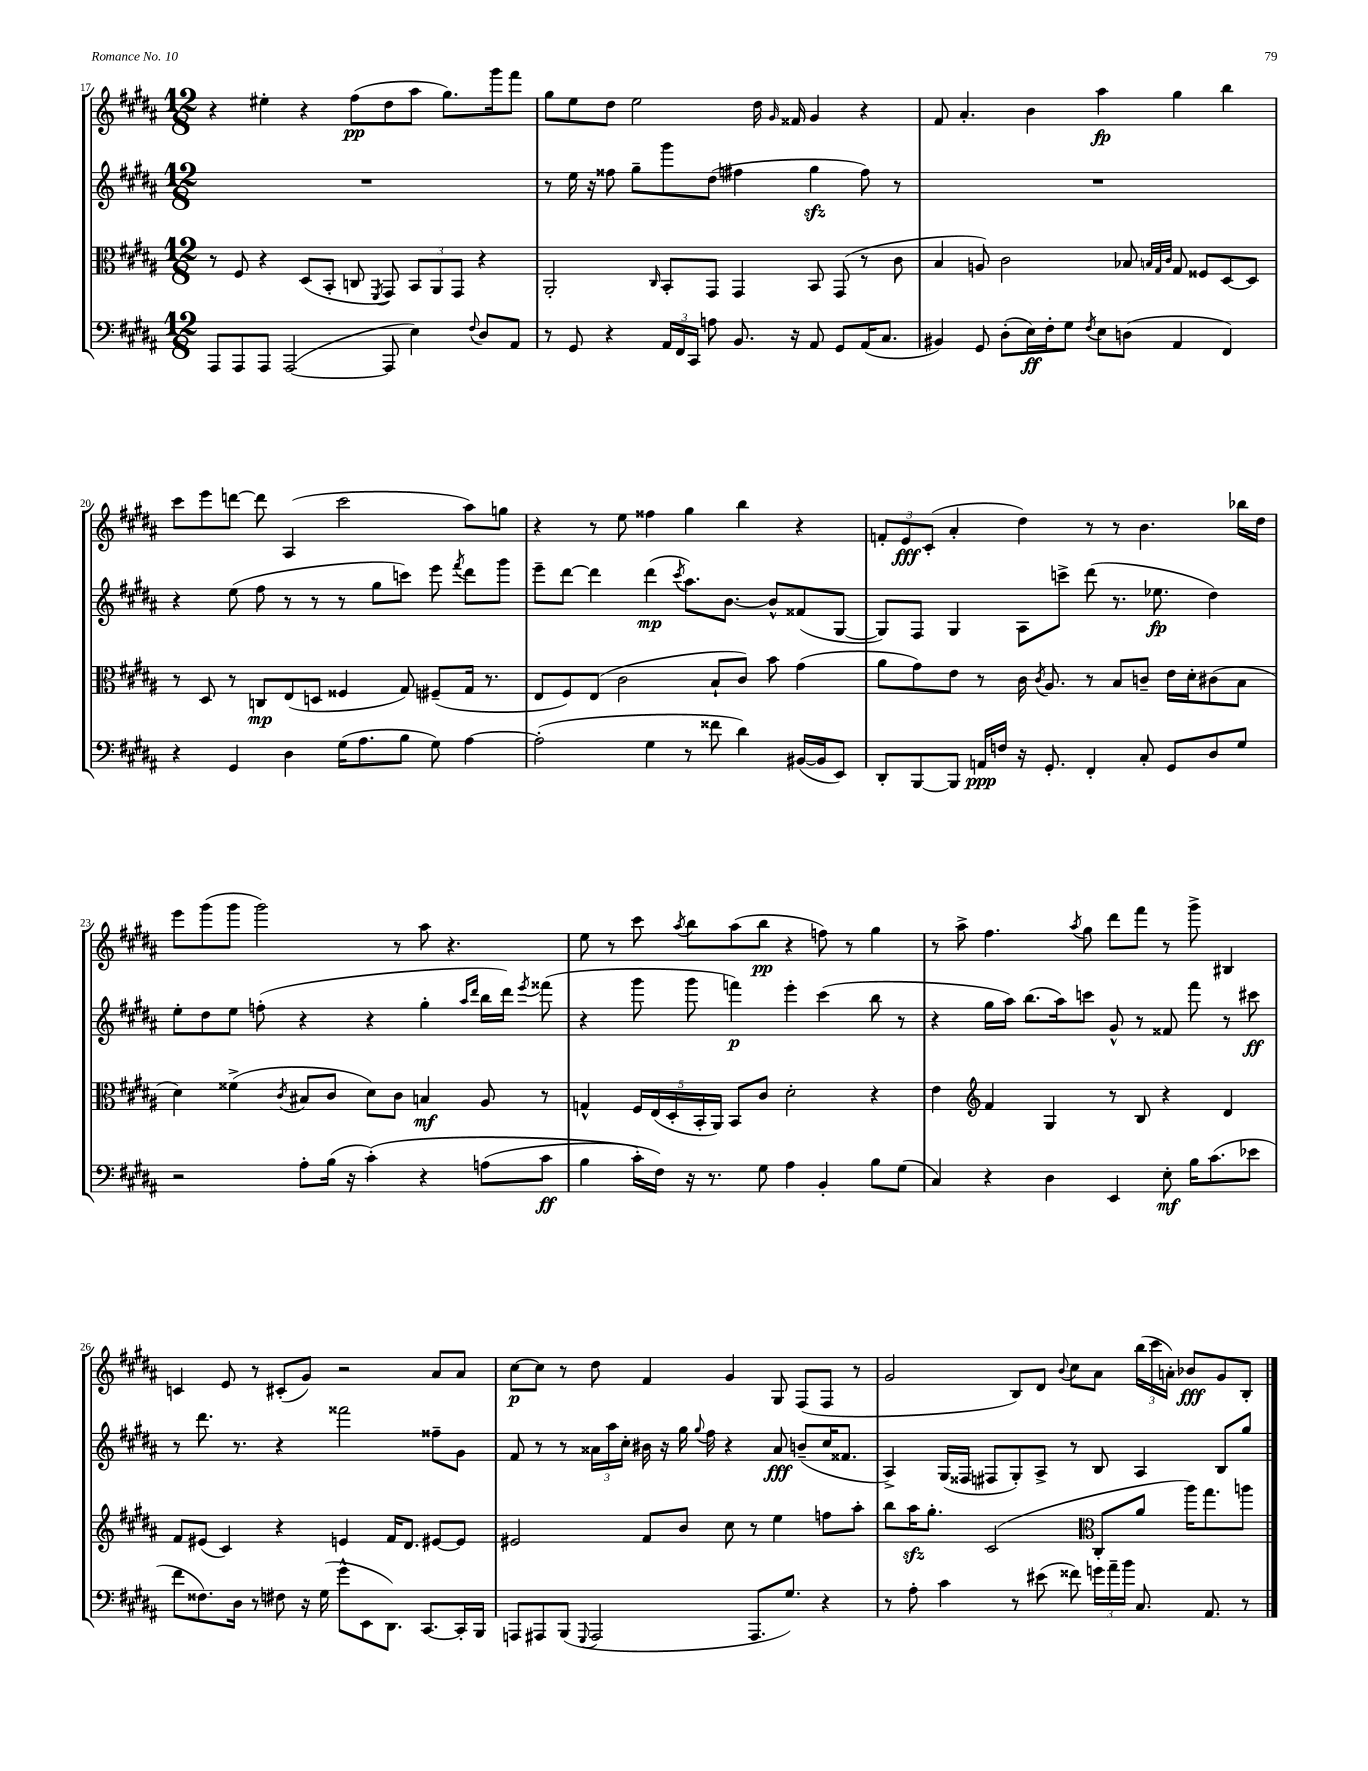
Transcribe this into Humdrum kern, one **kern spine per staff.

**kern	**dynam	**kern	**dynam	**kern	**dynam	**kern	**dynam
*part4	*part4	*part3	*part3	*part2	*part2	*part1	*part1
*staff4	*staff4	*staff3	*staff3	*staff2	*staff2	*staff1	*staff1
*clefF4	*	*clefC3	*	*clefG2	*	*clefG2	*
*k[f#c#g#d#a#]	*	*k[f#c#g#d#a#]	*	*k[f#c#g#d#a#]	*	*k[f#c#g#d#a#]	*
*M12/8	*	*M12/8	*	*M12/8	*	*M12/8	*
=17	=17	=17	=17	=17	=17	=17	=17
8AAA#/L	.	8r	.	1.r	.	4r	.
8AAA#/	.	8F#/	.	.	.	.	.
8AAA#/J	.	4r	.	.	.	4ee#X'\	.
([2AAA#/	.	.	.	.	.	.	.
.	.	(8D#/L	.	.	.	4r	.
.	.	8BB'/J	.	.	.	.	.
.	.	8Cn/	.	.	.	(8ff#\L	pp
.	.	8qFF#/	.	.	.	.	.
8AAA#/]	.	8GG#/)	.	.	.	8dd#\	.
4E\)	.	12BB/L	.	.	.	8aa#\J	.
.	.	12AA#/	.	.	.	.	.
.	.	.	.	.	.	8.gg#\L)	.
.	.	12GG#/J	.	.	.	.	.
8qqF#/	.	.	.	.	.	.	.
8D#/L	.	4r	.	.	.	.	.
.	.	.	.	.	.	16ggg#\k	.
8AA#/J	.	.	.	.	.	8fff#\J	.
=18	=18	=18	=18	=18	=18	=18	=18
8r	.	2AA#'/	.	8r	.	8gg#\L	.
8GG#/	.	.	.	16ee\	.	8ee\	.
.	.	.	.	16r	.	.	.
4r	.	.	.	8ff##X\	.	8dd#\J	.
.	.	.	.	8gg#~\L	.	2ee\	.
.	.	16qqC#/	.	.	.	.	.
24AA#/LL	.	8BB'/L	.	8ggg#\	.	.	.
24FF#/	.	.	.	.	.	.	.
24CC#/JJ	.	.	.	.	.	.	.
8An\	.	8GG#/J	.	(8dd#\J	.	.	.
8.BB/	.	4GG#/	.	4ff#X\	.	.	.
.	.	.	.	.	.	16dd#\	.
.	.	.	.	.	.	16qqg#/	.
16r	.	.	.	.	.	16f##X/	.
8AA#/	.	8BB/	.	4gg#zz\	.	4g#/	.
8GG#/L	.	(8GG#/	.	.	.	.	.
(16AA#/K	.	8r	.	8ff#\)	.	4r	.
8.C#/J	.	.	.	.	.	.	.
.	.	8c#\	.	8r	.	.	.
=19	=19	=19	=19	=19	=19	=19	=19
4BB#X/)	.	4B/	.	1.r	.	8f#/	.
.	.	.	.	.	.	4.a#'/	.
8GG#/	.	8An/)	.	.	.	.	.
(8D#'\L	.	2c#\	.	.	.	.	.
16E\L)	ff	.	.	.	.	4b\	.
16F#'\J	.	.	.	.	.	.	.
8G#\J	.	.	.	.	.	.	.
8qF#/	.	.	.	.	.	.	.
8E\L	.	.	.	.	.	4aa#\	fp
(8Dn\J	.	8B-X/	.	.	.	.	.
.	.	32qqBn/LLL	.	.	.	.	.
.	.	32qqG#/	.	.	.	.	.
.	.	32qqc#/JJJ	.	.	.	.	.
4AA#/	.	8G#/	.	.	.	4gg#\	.
.	.	8F##X/L	.	.	.	.	.
4FF#/)	.	[8D#/	.	.	.	4bb\	.
.	.	8D#/J]	.	.	.	.	.
!!LO:LB:g=z
=20	=20	=20	=20	=20	=20	=20	=20
4r	.	8r	.	4r	.	8ccc#\L	.
.	.	8D#/	.	.	.	8eee\	.
4GG#/	.	8r	.	(8ee\	.	[8dddn\J	.
.	.	8Cn/L	mp	8ff#\	.	8ddd\]	.
4D#\	.	(8E/	.	8r	.	(4A#/	.
.	.	8Dn/J	.	8r	.	.	.
(16G#\KL	.	4F##X/	.	8r	.	2ccc#\	.
8.A#\	.	.	.	.	.	.	.
.	.	.	.	8gg#\L	.	.	.
8B\J	.	8G#/)	.	8cccn\J)	.	.	.
8G#\)	.	(8F#X~/L	.	8eee\	.	.	.
.	.	.	.	8qfff#/	.	.	.
[4A#\	.	16G#/Jk	.	8ddd#\L	.	8aa#\L)	.
.	.	8.r	.	.	.	.	.
.	.	.	.	8ggg#\J	.	8ggn\J	.
=21	=21	=21	=21	=21	=21	=21	=21
(2A#'\]	.	8E/L	.	8eee~\L	.	4r	.
.	.	8F#/)	.	[8ddd#\J	.	.	.
.	.	(8E/J	.	4ddd#\]	.	8r	.
.	.	2c#\	.	.	.	8ee\	.
4G#\	.	.	.	(4ddd#\	mp	4ff##X\	.
.	.	.	.	8qccc#/	.	.	.
8r	.	.	.	8.aa#\L)	.	4gg#\	.
8f##X\	.	8B`/L	.	.	.	.	.
.	.	.	.	[8.b\J	.	.	.
4d#\)	.	8c#/J)	.	.	.	4bb\	.
.	.	8b\	.	8b^^/L]	.	.	.
([16BB#X/LL	.	(4g#\	.	(8f##X/	.	4r	.
16BB#/J]	.	.	.	.	.	.	.
8EE/J)	.	.	.	[8G#/J	.	.	.
=22	=22	=22	=22	=22	=22	=22	=22
8DD#'/L	.	8a#\L	.	8G#/L])	.	12fn'/L	.
.	.	.	.	.	.	12e/	fff
[8BBB/	.	8g#\)	.	8F#/J	.	.	.
.	.	.	.	.	.	(12c#'/J	.
8BBB/J]	.	8e\J	.	4G#/	.	4a#'/	.
16AAn/LL	ppp	8r	.	.	.	.	.
16Fn/JJ	.	.	.	.	.	.	.
16r	.	16c#\	.	8A#\L	.	4dd#\)	.
.	.	8qc#/	.	.	.	.	.
8.GG#'/	.	8.A#/	.	.	.	.	.
.	.	.	.	8cccn^\J	.	.	.
4FF#'/	.	8r	.	(8ddd#\	.	8r	.
.	.	8B/L	.	8.r	.	8r	.
8C#'/	.	8cn~/J	.	.	.	4.b\	.
.	.	.	.	8.ee-X\	fp	.	.
8GG#/L	.	16e\LL	.	.	.	.	.
.	.	16d#'\J	.	.	.	.	.
8D#/	.	(8c#X\	.	4dd#\)	.	.	.
8G#/J	.	8B\J	.	.	.	16bb-X\LL	.
.	.	.	.	.	.	16dd#\JJ	.
!!LO:LB:g=z
=23	=23	=23	=23	=23	=23	=23	=23
2r	.	4d#\)	.	8ee'\L	.	8eee\L	.
.	.	.	.	8dd#\	.	(8ggg#\	.
.	.	(4f##X^\	.	8ee\J	.	8ggg#\J	.
.	.	.	.	(8ffn'\	.	2ggg#\)	.
.	.	8qc#/	.	.	.	.	.
8A#'\L	.	8B#X/L	.	4r	.	.	.
(16B\Jk	.	8c#/J	.	.	.	.	.
16r	.	.	.	.	.	.	.
(4c#'\)	.	8d#\L)	.	4r	.	.	.
.	.	8c#\J	.	.	.	8r	.
4r	.	4Bn/	mf	4gg#'\	.	8aa#\	.
.	.	.	.	.	.	4.r	.
.	.	.	.	16qqaa#/LL	.	.	.
.	.	.	.	16qqddd#/JJ	.	.	.
(8An\L	.	8A#/	.	16bb\LL	.	.	.
.	.	.	.	16ddd#\JJ)	.	.	.
.	.	.	.	8qeee/	.	.	.
8c#\J	ff	8r	.	(8fff##X\	.	.	.
=24	=24	=24	=24	=24	=24	=24	=24
4B\	.	4Gn^^/	.	4r	.	8ee\	.
.	.	.	.	.	.	8r	.
16c#'\LL)	.	20F#/LL	.	8ggg#\	.	8ccc#\	.
.	.	(20E/	.	.	.	.	.
16F#\JJ)	.	.	.	.	.	.	.
.	.	20D#'/	.	.	.	.	.
.	.	.	.	.	.	8qaa#/	.
16r	.	.	.	8ggg#\	.	8bb\L	.
.	.	20BB'/	.	.	.	.	.
8.r	.	.	.	.	.	.	.
.	.	20AA#/JJ)	.	.	.	.	.
.	.	8BB/L	.	4fffn\)	p	(8aa#\	.
8G#\	.	8c#/J	.	.	.	8bb\J	pp
4A#\	.	2d#'\	.	4eee'\	.	4r	.
4BB'/	.	.	.	(4ccc#\	.	8ffn\)	.
.	.	.	.	.	.	8r	.
8B\L	.	4r	.	8bb\	.	4gg#\	.
(8G#\J	.	.	.	8r	.	.	.
=25	=25	=25	=25	=25	=25	=25	=25
4C#/)	.	4e\	.	4r	.	8r	.
.	.	.	.	.	.	8aa#^\	.
*	*	*clefG2	*	*	*	*	*
4r	.	4f#/	.	16gg#\LL	.	4.ff#\	.
.	.	.	.	16aa#\JJ)	.	.	.
.	.	.	.	(8.bb\L	.	.	.
4D#\	.	4G#/	.	.	.	.	.
.	.	.	.	16aa#\k)	.	.	.
.	.	.	.	.	.	8qaa#/	.
.	.	.	.	8cccn\J	.	8gg#\	.
4EE/	.	8r	.	8g#^^/	.	8ddd#\L	.
.	.	8B/	.	8r	.	8fff#\J	.
8E'\	mf	4r	.	8f##X/	.	8r	.
16B\KL	.	.	.	8fff#\	.	8ggg#^\	.
(8.c#\	.	.	.	.	.	.	.
.	.	4d#/	.	8r	.	4B#X/	.
8e-X\J	.	.	.	8ccc#X\	ff	.	.
!!LO:LB:g=z
=26	=26	=26	=26	=26	=26	=26	=26
8f#\L	.	8f#/L	.	8r	.	4cn/	.
8.F##X\)	.	(8e#X/J	.	8.ddd#\	.	.	.
.	.	4c#/)	.	.	.	8e/	.
16D#\Jk	.	.	.	8.r	.	.	.
8r	.	.	.	.	.	8r	.
8F#X\	.	4r	.	4r	.	(8c#X'/L	.
16r	.	.	.	.	.	8g#/J)	.
(16G#\	.	.	.	.	.	.	.
8g#^^\L	.	4en/	.	2fff##X\	.	2r	.
8EE\	.	.	.	.	.	.	.
8.DD#\J)	.	16f#/KL	.	.	.	.	.
.	.	8.d#/J	.	.	.	.	.
[8.CC#/L	.	.	.	.	.	.	.
.	.	[8e#X/L	.	8ff##X~\L	.	8a#/L	.
16CC#'/L]	.	8e#/J]	.	8g#\J	.	8a#/J	.
16BBB/JJ	.	.	.	.	.	.	.
=27	=27	=27	=27	=27	=27	=27	=27
8AAAn/L	.	2e#X/	.	8f#/	.	[8cc#\L	p
8AAA#X/	.	.	.	8r	.	8cc#\J]	.
(8BBB/J	.	.	.	8r	.	8r	.
8qqGGG#/	.	.	.	.	.	.	.
2AAA#/	.	.	.	24a##X\LL	.	8dd#\	.
.	.	.	.	24aa#\	.	.	.
.	.	.	.	24cc#'\JJ	.	.	.
.	.	8f#/L	.	16b#X\	.	4f#/	.
.	.	.	.	16r	.	.	.
.	.	8b/J	.	16gg#\	.	.	.
.	.	.	.	8qqgg#/	.	.	.
.	.	.	.	16ff#\	.	.	.
.	.	8cc#\	.	4r	.	4g#/	.
8.AAA#/L	.	8r	.	.	.	.	.
.	.	4ee\	.	8a##/	fff	8G#/	.
8.G#/J)	.	.	.	.	.	.	.
.	.	.	.	(8bn~/L	.	(8F#/L	.
4r	.	8ffn\L	.	16cc#/K	.	8F#/J	.
.	.	.	.	8.f##X/J	.	.	.
.	.	8aa#'\J	.	.	.	8r	.
=28	=28	=28	=28	=28	=28	=28	=28
8r	.	8bb\L	.	4A#^/)	.	2g#/	.
8A#'\	.	16aa#zz\K	.	.	.	.	.
.	.	8.gg#'\J	.	.	.	.	.
4c#\	.	.	.	(16G#/LL	.	.	.
.	.	.	.	16F##X/JJ	.	.	.
.	.	(2c#/	.	8F#X/L	.	.	.
8r	.	.	.	8G#'/)	.	8B/L)	.
(8e#X\	.	.	.	8A#^/J	.	8d#/J	.
.	.	.	.	.	.	8qqb/	.
8f##X\)	.	.	.	8r	.	8cc#\L	.
*	*	*clefC3	*	*	*	*	*
24gn\LL	.	8C#'/L	.	8B/	.	8a#\J	.
24a#~\	.	.	.	.	.	.	.
24b\JJ	.	.	.	.	.	.	.
8.C#/	.	8a#/J	.	4A#/	.	(24bb\LL	.
.	.	.	.	.	.	24ccc#\	.
.	.	.	.	.	.	24an'\JJ)	.
.	.	16aa#\KL)	.	.	.	8b-X/L	fff
8.AA#/	.	8.gg#\	.	.	.	.	.
.	.	.	.	8B/L	.	8g#/	.
8r	.	8aan\J	.	8gg#/J	.	8B'/J	.
==	==	==	==	==	==	==	==
*-	*-	*-	*-	*-	*-	*-	*-
